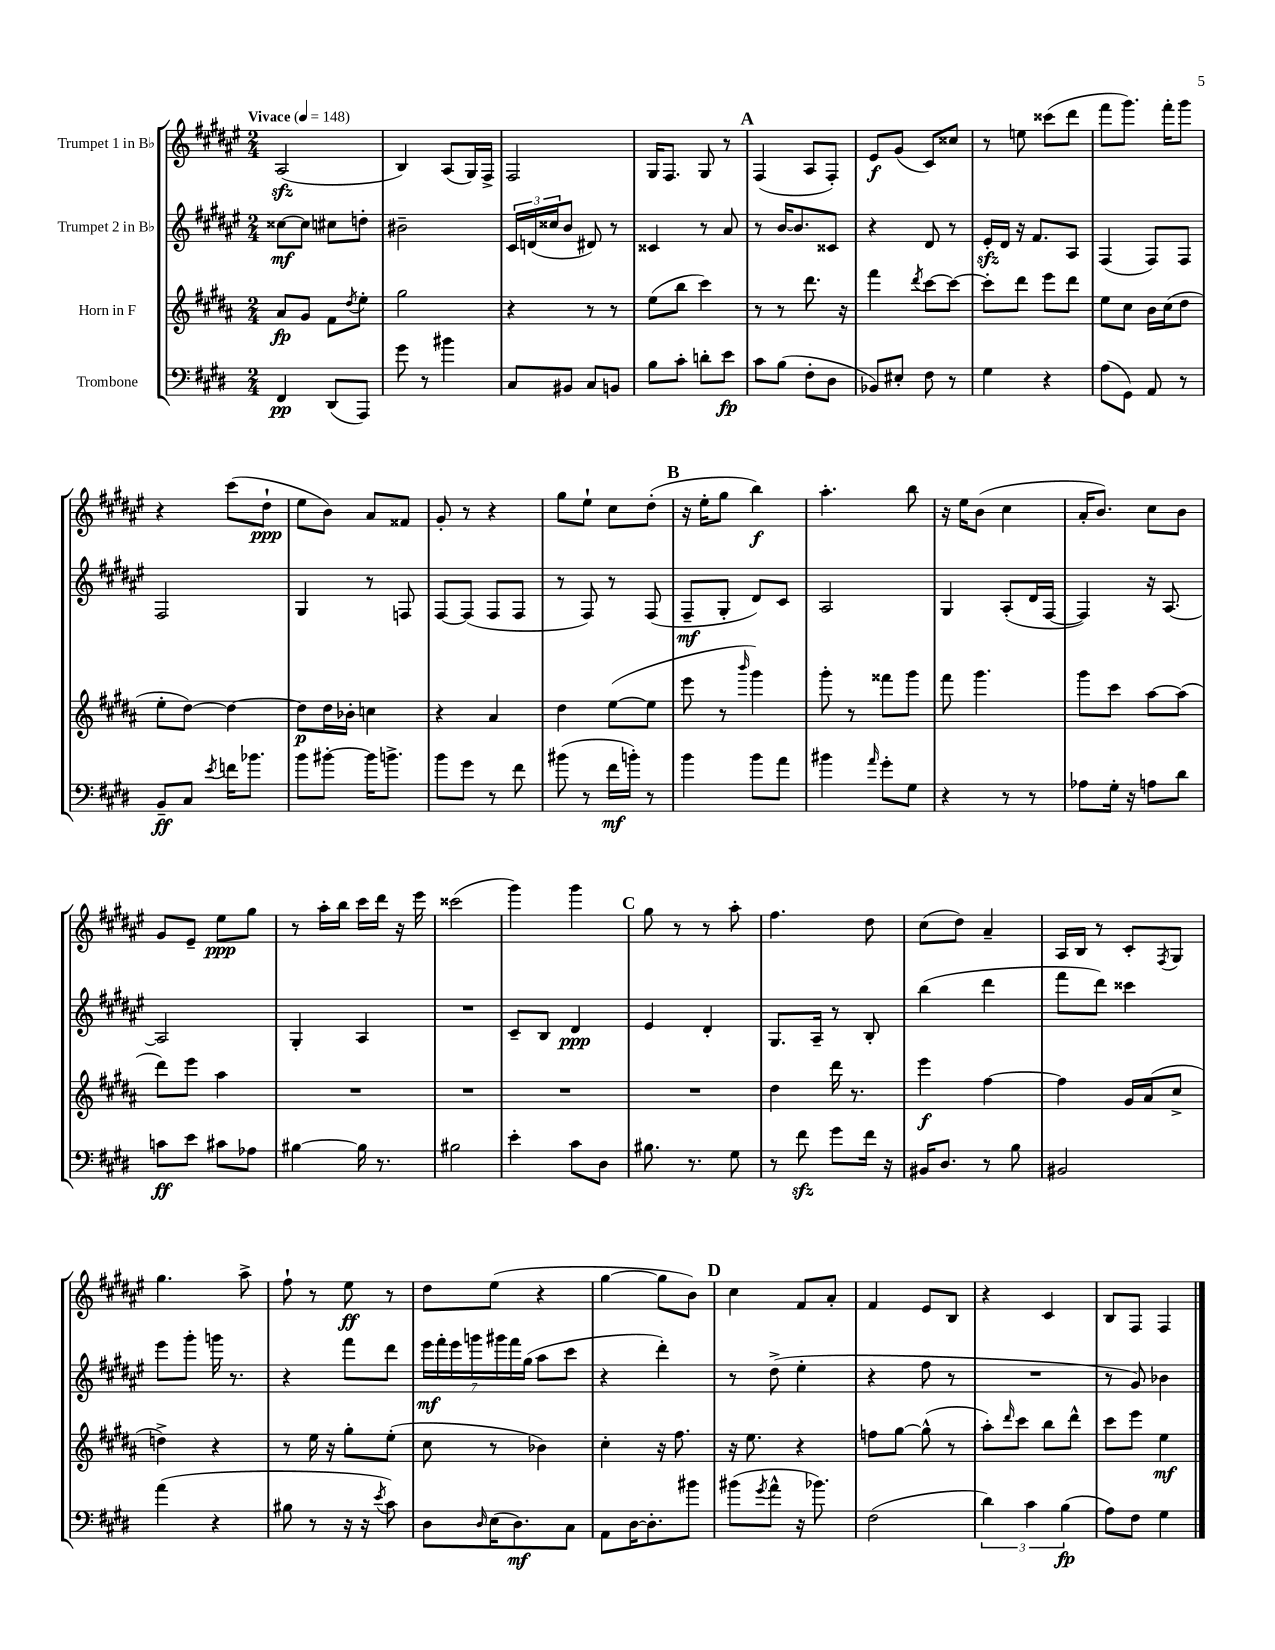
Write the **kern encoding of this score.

**kern	**dynam	**kern	**dynam	**kern	**dynam	**kern	**dynam
*part4	*part4	*part3	*part3	*part2	*part2	*part1	*part1
*staff4	*staff4	*staff3	*staff3	*staff2	*staff2	*staff1	*staff1
*I"Trombone	*	*I"Horn in F	*	*I"Trumpet 2 in B♭	*	*I"Trumpet 1 in B♭	*
*clefF4	*	*clefG2	*	*clefG2	*	*clefG2	*
*k[f#c#g#d#]	*	*k[f#c#g#d#a#]	*	*k[f#c#g#d#a#e#]	*	*k[f#c#g#d#a#e#]	*
*M2/4	*	*M2/4	*	*M2/4	*	*M2/4	*
*MM148	*	*MM148	*	*MM148	*	*MM148	*
=1	=1	=1	=1	=1	=1	=1	=1
!	!	!	!	!	!	!LO:TX:a:B:t=Vivace	!
4FF#/	pp	8a#/L	fp	[8cc##X\L	mf	(2A#zz/	.
.	.	8g#/J	.	8cc##\J]	.	.	.
(8DD#/L	.	8f#\L	.	8cc#X\L	.	.	.
.	.	8qdd#/	.	.	.	.	.
8AAA/J)	.	8ee'\J	.	8ddn'\J	.	.	.
=2	=2	=2	=2	=2	=2	=2	=2
8g#\	.	2gg#\	.	2b#X~\	.	4B/)	.
8r	.	.	.	.	.	.	.
4b#X\	.	.	.	.	.	(8A#/L	.
.	.	.	.	.	.	16G#/L)	.
.	.	.	.	.	.	16F#^/JJ	.
=3	=3	=3	=3	=3	=3	=3	=3
8C#/L	.	4r	.	24c#/LL	.	2F#/	.
.	.	.	.	(24dn/	.	.	.
.	.	.	.	24cc##X/J	.	.	.
8BB#X/J	.	.	.	8b/J	.	.	.
8C#/L	.	8r	.	8d#X/)	.	.	.
8BBn/J	.	8r	.	8r	.	.	.
=4	=4	=4	=4	=4	=4	=4	=4
8B\L	.	(8ee\L	.	4c##X/	.	16G#/KL	.
.	.	.	.	.	.	8.F#/J	.
8c#'\J	.	8bb\J	.	.	.	.	.
8dn'\L	.	4ccc#\)	.	8r	.	8G#/	.
8e\J	fp	.	.	8a#/	.	8r	.
!!LO:REH:place=s1:t=A
=5	=5	=5	=5	=5	=5	=5	=5
8c#\L	.	8r	.	8r	.	(4F#/	.
(8B\J	.	8r	.	[16b/KL	.	.	.
.	.	.	.	8.b/]	.	.	.
8F#'\L	.	8.ddd#\	.	.	.	8A#/L	.
8D#\J	.	.	.	8c##X/J	.	8F#'/J)	.
.	.	16r	.	.	.	.	.
=6	=6	=6	=6	=6	=6	=6	=6
8BB-X/L)	.	4fff#\	.	4r	.	8e#/L	f
8E#X'/J	.	.	.	.	.	(8g#/J	.
.	.	8qddd#/	.	.	.	.	.
8F#\	.	[8ccc#\L	.	8d#/	.	8c#/L)	.
8r	.	8ccc#\J_	.	8r	.	8cc##X/J	.
=7	=7	=7	=7	=7	=7	=7	=7
4G#\	.	8ccc#'\L]	.	16e#zz'/LL	.	8r	.
.	.	.	.	16d#/JJ	.	.	.
.	.	8ddd#\J	.	16r	.	8een\	.
.	.	.	.	8.f#/L	.	.	.
4r	.	8eee\L	.	.	.	(8ccc##X\L	.
.	.	8ddd#\J	.	8A#/J	.	8ddd#\J	.
=8	=8	=8	=8	=8	=8	=8	=8
(8A\L	.	8ee\L	.	(4F#/	.	8fff#\L	.
8GG#\J)	.	8cc#\J	.	.	.	8.ggg#\J)	.
8AA/	.	16b\LL	.	8F#/L)	.	.	.
.	.	(16cc#\J	.	.	.	16fff#'\KL	.
8r	.	8dd#\J	.	8F#/J	.	8ggg#\J	.
!!LO:LB:g=z
=9	=9	=9	=9	=9	=9	=9	=9
8BB~/L	ff	8ee'\L	.	2F#/	.	4r	.
8C#/J	.	[8dd#\J)	.	.	.	.	.
8qe/	.	.	.	.	.	.	.
16fn\KL	.	4dd#\_	.	.	.	(8ccc#\L	.
8.b-X\J	.	.	.	.	.	.	.
.	.	.	.	.	.	8dd#`\J	ppp
=10	=10	=10	=10	=10	=10	=10	=10
8b\L	.	8dd#\L]	p	4G#/	.	8ee#\L	.
[8b#X'\J	.	16dd#\L	.	.	.	8b\J)	.
.	.	16b-X'\JJ	.	.	.	.	.
16b#\KL]	.	4ccn\	.	8r	.	8a#/L	.
8.bn^\J	.	.	.	.	.	.	.
.	.	.	.	8Fn/	.	8f##X/J	.
=11	=11	=11	=11	=11	=11	=11	=11
8b\L	.	4r	.	[8F#/L	.	8g#'/	.
8g#\J	.	.	.	(8F#/J]	.	8r	.
8r	.	4a#/	.	8F#/L	.	4r	.
8f#\	.	.	.	8F#/J	.	.	.
=12	=12	=12	=12	=12	=12	=12	=12
(8b#X\	.	4dd#\	.	8r	.	8gg#\L	.
8r	.	.	.	8F#/)	.	8ee#`\J	.
16f#\LL	mf	([8ee\L	.	8r	.	8cc#\L	.
16bn'\JJ)	.	.	.	.	.	.	.
8r	.	8ee\J]	.	(8F#/	.	(8dd#'\J	.
!!LO:REH:place=s1:t=B
=13	=13	=13	=13	=13	=13	=13	=13
4b\	.	8eee\	.	8F#~/L	mf	16r	.
.	.	.	.	.	.	16ee#'\KL	.
.	.	8r	.	8G#'/J	.	8gg#\J	.
.	.	16qqbbb/	.	.	.	.	.
8b\L	.	4ggg#\)	.	8d#/L)	.	4bb\)	f
8a\J	.	.	.	8c#/J	.	.	.
=14	=14	=14	=14	=14	=14	=14	=14
4b#X\	.	8ggg#'\	.	2A#/	.	4.aa#'\	.
.	.	8r	.	.	.	.	.
16qqa/	.	.	.	.	.	.	.
8g#'\L	.	8fff##X\L	.	.	.	.	.
8G#\J	.	8ggg#\J	.	.	.	8bb\	.
=15	=15	=15	=15	=15	=15	=15	=15
4r	.	8fff#\	.	4G#/	.	16r	.
.	.	.	.	.	.	16ee#\KL	.
.	.	4.ggg#\	.	.	.	(8b\J	.
8r	.	.	.	(8A#'/L	.	4cc#\	.
8r	.	.	.	16d#/L	.	.	.
.	.	.	.	[16F#/JJ	.	.	.
=16	=16	=16	=16	=16	=16	=16	=16
8A-X\L	.	8ggg#\L	.	4F#/])	.	16a#'/KL	.
.	.	.	.	.	.	8.b/J)	.
16G#'\Jk	.	8ccc#\J	.	.	.	.	.
16r	.	.	.	.	.	.	.
8An\L	.	[8aa#\L	.	16r	.	8cc#\L	.
.	.	.	.	[8.A#/	.	.	.
8d#\J	.	(8aa#\J]	.	.	.	8b\J	.
!!LO:LB:g=z
=17	=17	=17	=17	=17	=17	=17	=17
8cn\L	ff	8ddd#\L)	.	2A#/]	.	8g#/L	.
8e\J	.	8eee\J	.	.	.	8e#~/J	.
8c#X\L	.	4aa#\	.	.	.	8ee#\L	ppp
8A-X\J	.	.	.	.	.	8gg#\J	.
=18	=18	=18	=18	=18	=18	=18	=18
[4B#X\	.	2r	.	4G#'/	.	8r	.
.	.	.	.	.	.	16aa#'\LL	.
.	.	.	.	.	.	16bb\JJ	.
16B#\]	.	.	.	4A#/	.	16ccc#\LL	.
8.r	.	.	.	.	.	16ddd#\JJ	.
.	.	.	.	.	.	16r	.
.	.	.	.	.	.	16eee#\	.
=19	=19	=19	=19	=19	=19	=19	=19
2B#X\	.	2r	.	2r	.	(2ccc##X\	.
=20	=20	=20	=20	=20	=20	=20	=20
4e'\	.	2r	.	8c#~/L	.	4ggg#\)	.
.	.	.	.	8B/J	.	.	.
8c#\L	.	.	.	4d#/	ppp	4ggg#\	.
8D#\J	.	.	.	.	.	.	.
!!LO:REH:place=s1:t=C
=21	=21	=21	=21	=21	=21	=21	=21
8.B#X\	.	2r	.	4e#/	.	8gg#\	.
.	.	.	.	.	.	8r	.
8.r	.	.	.	.	.	.	.
.	.	.	.	4d#'/	.	8r	.
8G#\	.	.	.	.	.	8aa#'\	.
=22	=22	=22	=22	=22	=22	=22	=22
8r	.	4dd#\	.	8.G#/L	.	4.ff#\	.
8f#zz\	.	.	.	.	.	.	.
.	.	.	.	16A#~/Jk	.	.	.
8g#\L	.	16ddd#\	.	8r	.	.	.
.	.	8.r	.	.	.	.	.
16f#\Jk	.	.	.	8B'/	.	8dd#\	.
16r	.	.	.	.	.	.	.
=23	=23	=23	=23	=23	=23	=23	=23
16BB#X/KL	.	4eee\	f	(4bb\	.	(8cc#\L	.
8.D#/J	.	.	.	.	.	.	.
.	.	.	.	.	.	8dd#\J)	.
8r	.	[4ff#\	.	4ddd#\	.	4a#~/	.
8B\	.	.	.	.	.	.	.
=24	=24	=24	=24	=24	=24	=24	=24
2BB#X/	.	4ff#\]	.	8fff#\L	.	16A#/LL	.
.	.	.	.	.	.	16B/JJ	.
.	.	.	.	8ddd#\J)	.	8r	.
.	.	16g#/LL	.	4ccc##X\	.	8c#'/L	.
.	.	(16a#/J	.	.	.	.	.
.	.	.	.	.	.	8qF#/	.
.	.	8cc#^/J	.	.	.	8G#/J	.
!!LO:LB:g=z
=25	=25	=25	=25	=25	=25	=25	=25
(4a\	.	4ddn^\)	.	8eee#\L	.	4.gg#\	.
.	.	.	.	8ggg#'\J	.	.	.
4r	.	4r	.	16gggn\	.	.	.
.	.	.	.	8.r	.	.	.
.	.	.	.	.	.	8aa#^\	.
=26	=26	=26	=26	=26	=26	=26	=26
8B#X\	.	8r	.	4r	.	8ff#`\	.
8r	.	16ee\	.	.	.	8r	.
.	.	16r	.	.	.	.	.
16r	.	8gg#'\L	.	8fff#\L	.	8ee#\	ff
16r	.	.	.	.	.	.	.
8qe/	.	.	.	.	.	.	.
8c#\)	.	(8ee'\J	.	8ddd#\J	.	8r	.
=27	=27	=27	=27	=27	=27	=27	=27
8D#\L	.	8cc#\	.	28eee#\LL	mf	8dd#\L	.
.	.	.	.	28fff#'\	.	.	.
.	.	.	.	28eee#\	.	.	.
.	.	.	.	28gggn\	.	.	.
16qqD#/	.	.	.	.	.	.	.
(16E\K	.	8r	.	.	.	(8ee#\J	.
.	.	.	.	28ggg#X\	.	.	.
.	.	.	.	28fff#\	.	.	.
8.D#\)	mf	.	.	.	.	.	.
.	.	.	.	(28gg#\JJ	.	.	.
.	.	4b-X\)	.	8aa#\L	.	4r	.
8C#\J	.	.	.	8ccc#\J	.	.	.
=28	=28	=28	=28	=28	=28	=28	=28
8AA\L	.	4cc#'\	.	4r	.	[4gg#\	.
[16D#\K	.	.	.	.	.	.	.
8.D#'\]	.	.	.	.	.	.	.
.	.	16r	.	4ddd#'\)	.	8gg#\L]	.
.	.	8.ff#\	.	.	.	.	.
8b#X\J	.	.	.	.	.	8b\J)	.
!!LO:REH:place=s1:t=D
=29	=29	=29	=29	=29	=29	=29	=29
(8b#X\L	.	16r	.	8r	.	4cc#\	.
.	.	8.ee\	.	.	.	.	.
8qg#/	.	.	.	.	.	.	.
8a^^\J	.	.	.	(8dd#^\	.	.	.
16r	.	4r	.	4ee#'\	.	8f#/L	.
8.b-X\)	.	.	.	.	.	.	.
.	.	.	.	.	.	8a#'/J	.
=30	=30	=30	=30	=30	=30	=30	=30
(2F#\	.	8ffn\L	.	4r	.	4f#/	.
.	.	[8gg#\J	.	.	.	.	.
.	.	(8gg#^^\]	.	8ff#\	.	8e#/L	.
.	.	8r	.	8r	.	8B/J	.
=31	=31	=31	=31	=31	=31	=31	=31
6d#\)	.	8aa#'\L)	.	2r	.	4r	.
.	.	16qqddd#/	.	.	.	.	.
.	.	8ccc#\J	.	.	.	.	.
6c#\	.	.	.	.	.	.	.
.	.	8bb\L	.	.	.	4c#/	.
(6B\	fp	.	.	.	.	.	.
.	.	8ddd#^^\J	.	.	.	.	.
=32	=32	=32	=32	=32	=32	=32	=32
8A\L)	.	8ccc#\L	.	8r	.	8B/L	.
8F#\J	.	8eee\J	.	8g#/)	.	8F#/J	.
4G#\	.	4ee\	mf	4b-X\	.	4F#/	.
==	==	==	==	==	==	==	==
*-	*-	*-	*-	*-	*-	*-	*-
